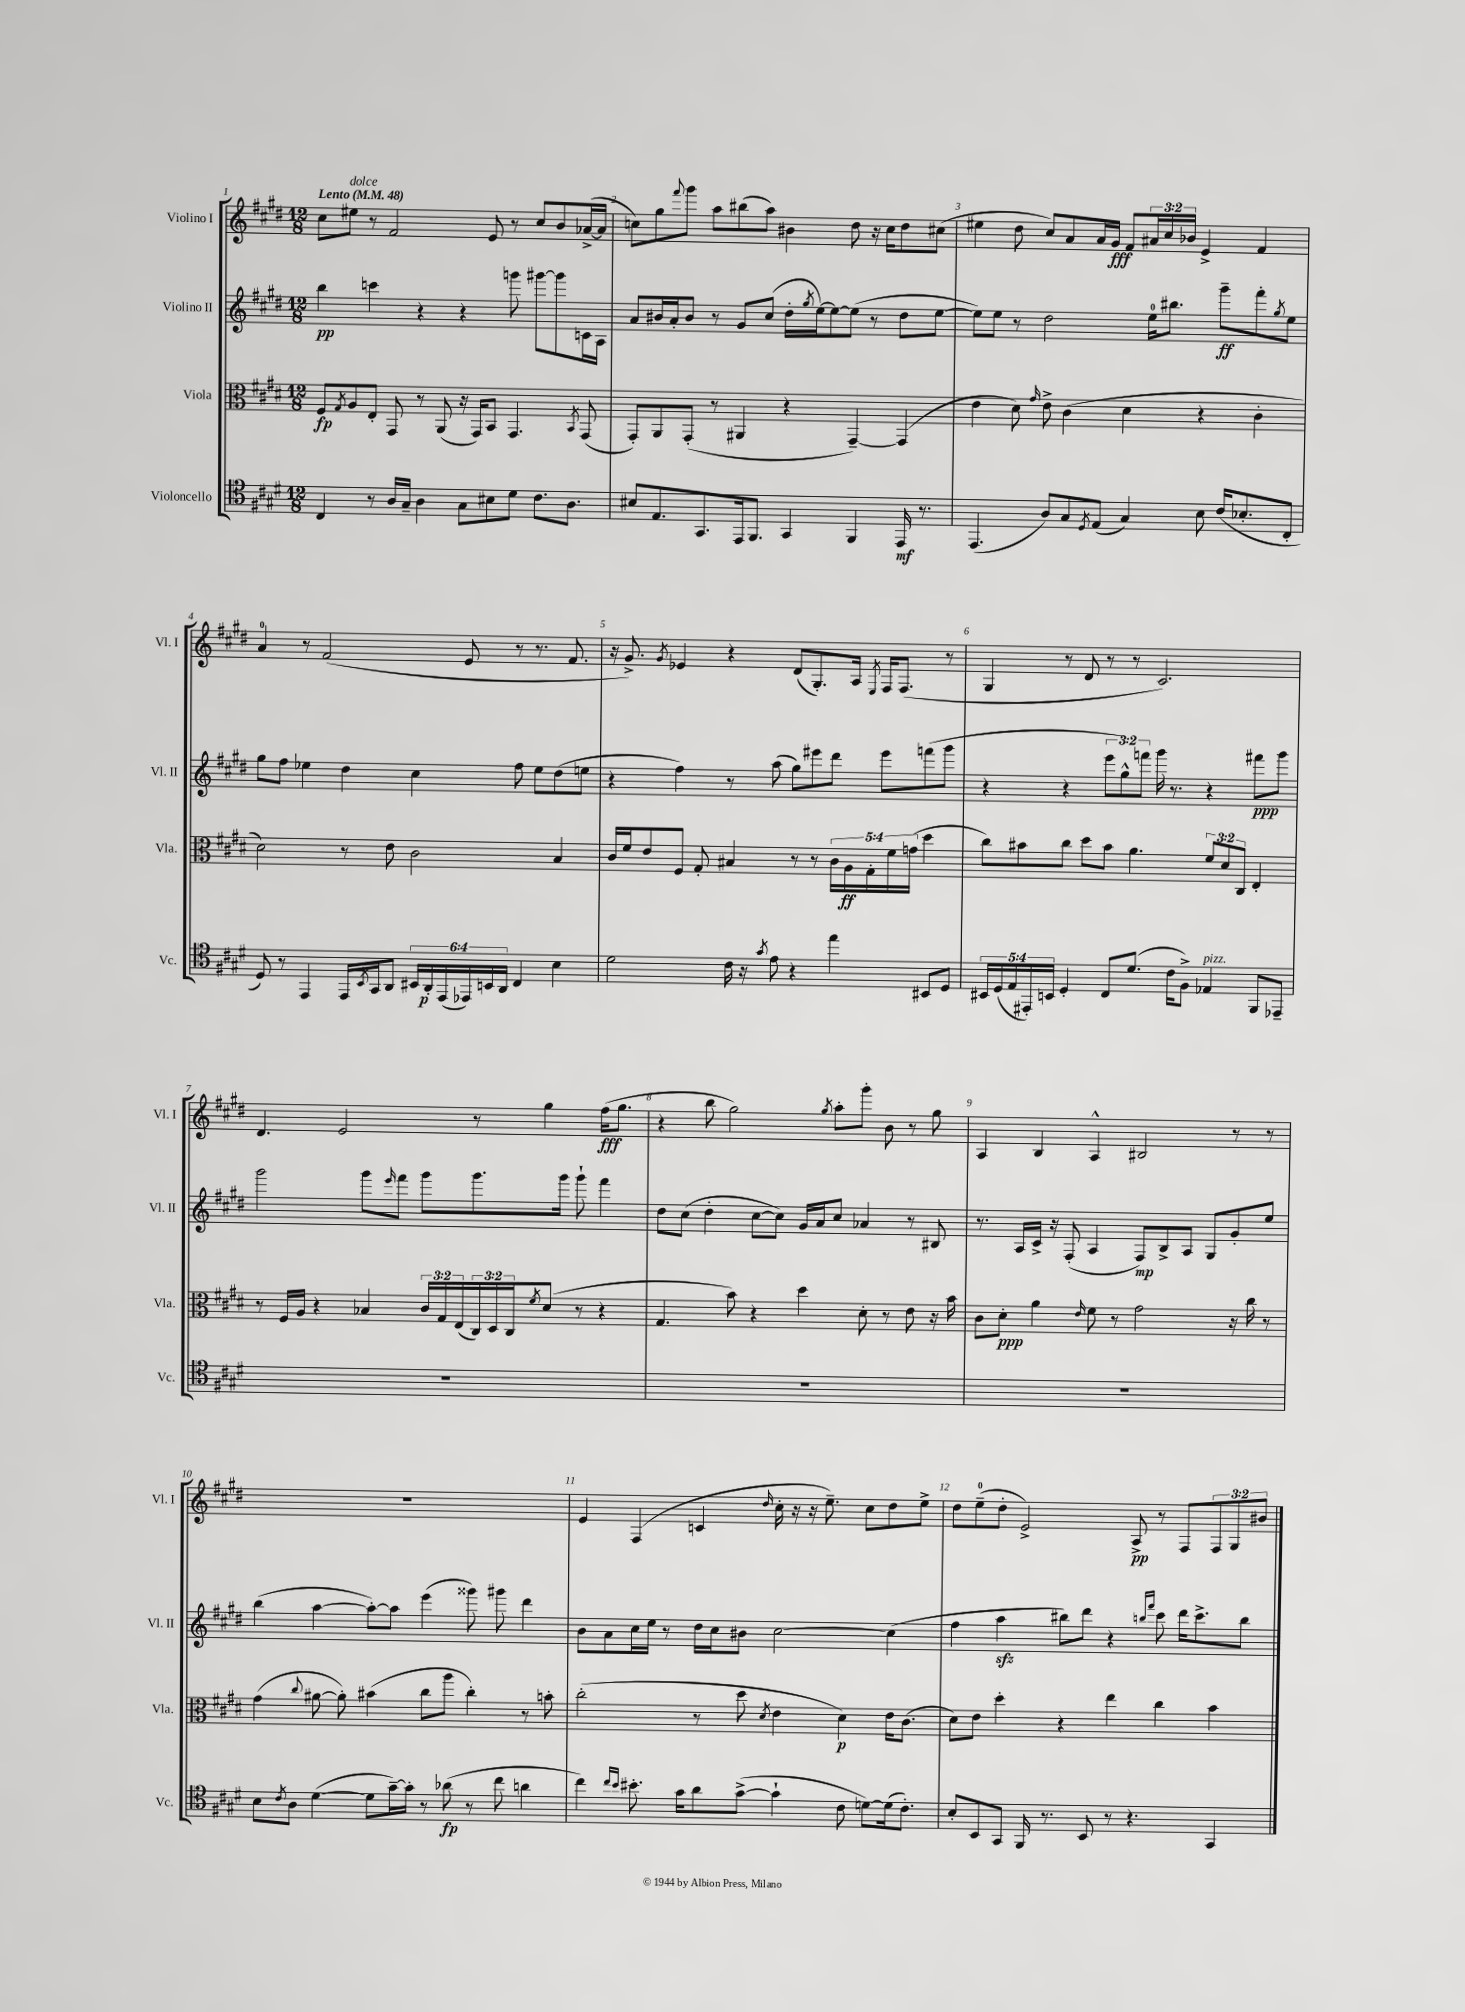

**kern	**kern	**kern	**kern
*staff4	*staff3	*staff2	*staff1
*clefC4	*clefC3	*clefG2	*clefG2
*k[f#c#g#d#]	*k[f#c#g#d#]	*k[f#c#g#d#]	*k[f#c#g#d#]
*M12/8	*M12/8	*M12/8	*M12/8
*MM48	*MM48	*MM48	*MM48
4C#	8F#	4bb	8cc#
.	8qG#	.	.
.	8A	.	8ee#
8r	8E'	4ccc	8r
16A	8GG#	.	2f#
16G#~	.	.	.
4A	8r	4r	.
.	(8AA	.	.
8G#	16r	4r	.
.	16GG#)	.	.
8B#	8BB	.	8e
8d#	4.GG#	8ggg	8r
8.c#	.	[8ggg#	8cc#
.	.	8ggg#]	8b
8.A	.	.	.
.	8qBB	.	.
.	(8GG#	16c	([16a-^
.	.	16A	16a-]
=	=	=	=
8B#	8GG#')	8a	8cc)
8.E	8AA	16b#	8gg#
.	.	16a'	.
.	.	.	8qqfff#
.	(8GG#'	8b#	8ggg#
8.GG#	.	.	.
.	8r	8r	8aa
16EE	4AA#	8g#	(8bb#
8.FF#	.	.	.
.	.	(8cc#	8aa)
4GG#	4r	16dd#'	4b#
.	.	8qgg#	.
.	.	[16ee)	.
.	.	8ee_	.
4FF#	[4GG#~)	(8ee]	8dd#
.	.	8r	16r
.	.	.	16cc
16EE	(4GG#]	8dd#	8dd#
8.r	.	.	.
.	.	[8ee	(8cc#
=	=	=	=
(4.EE	4e	8ee])	4ee#
.	.	8ee	.
.	8d#)	8r	8dd#
.	16qqg#	.	.
8A)	8e^	2dd#	8cc#)
8G#	(4c#	.	8a
8qD#	.	.	.
(8E	.	.	16a
.	.	.	16g#
4G#)	4d#	.	8f#
.	.	16ee	24a#
.	.	.	24cc#
.	.	8.bb#	.
.	.	.	24b-
8B	4r	.	4e^
(16c#	.	8ggg#~	.
8.B-'	.	.	.
.	4c#'	8fff#'	4f#
.	.	8qgg#	.
8C#'	.	8ee	.
=	=	=	=
8D#)	2d#)	8gg#	4a
8r	.	8ff#	.
4EE	.	4ee-	8r
.	.	.	(2f#
16EE	8r	4dd#	.
8qBB	.	.	.
16GG#	.	.	.
8AA	8e	.	.
24BB#	2c#	4cc#	.
24AA'	.	.	.
(24EE	.	.	.
24EE-)	.	.	8e
24BB	.	.	.
24AA	.	.	.
4C#	.	8ff#	8r
.	.	8ee-	8.r
4B	4B	(8dd#	.
.	.	.	8.f#
.	.	8ee	.
=	=	=	=
2d#	16c#	4r	16r
.	16f#	.	8.g#^)
.	8e	.	.
.	.	.	8qg#
.	8F#	4ff#)	4e-
.	8G#'	.	.
16c#	4B#	8r	4r
16r	.	.	.
8qg#	.	.	.
8e	.	(8aa	.
4r	8r	8gg#)	(8d#
.	8r	8eee#	8.G#')
4ee	20c#	8ddd#	.
.	20A	.	.
.	.	.	16A
.	20G#'	.	.
.	.	.	8qE
.	.	8eee#	16F#
.	20f#	.	.
.	.	.	(8.F#
.	(20g	.	.
8BB#	4dd#	(8fff	.
8D#	.	8ggg#	8r
=	=	=	=
20BB#	8cc#)	4r	4G#
(20D#	.	.	.
20E	.	.	.
.	8b#	.	.
20EE#')	.	.	.
20BB	.	.	.
4D#'	8cc#	4r	8r
.	8dd#	.	8d#
8C#	8b#	12eee	8r
.	.	12gg#^^)	.
(8.d#	4.a	.	8r
.	.	12fff	.
.	.	16ggg#	2.c#)
16c#	.	8.r	.
8F#^)	.	.	.
4E-	12f#	4r	.
.	12d#	.	.
.	12C#	.	.
8FF#	4E'	8fff#	.
8EE-~	.	8ggg#	.
=	=	=	=
1.r	8r	2ggg#	4.d#
.	16F#	.	.
.	16A	.	.
.	4r	.	.
.	.	.	2e
.	4B-	8ggg#	.
.	.	16qqeee	.
.	.	8fff#	.
.	24c#	8ggg#	.
.	24G#	.	.
.	(24E	.	.
.	24C#)	8.ggg#	8r
.	24D#	.	.
.	24C#	.	.
.	8qf#	.	.
.	(8d#	.	4gg#
.	.	16ggg#	.
.	8r	8ggg#`	.
.	4r	4fff#	(16ff#
.	.	.	8.gg#
=	=	=	=
1.r	4.G#	8dd#	4r
.	.	(8cc#	.
.	.	4dd#'	8bb
.	8b)	.	2gg#)
.	4r	[8cc#	.
.	.	8cc#])	.
.	4dd#	16g#	.
.	.	16a	.
.	.	.	8qgg#
.	.	8cc#	8aa'
.	8d#'	4a-	8ggg#'
.	8r	.	8b
.	8e	8r	8r
.	16r	8B#	8gg#
.	16b	.	.
=	=	=	=
1.r	8c#	8.r	4A
.	8d#'	.	.
.	.	16A	.
.	4a	16c#^	4B
.	.	16r	.
.	.	(8F#'	.
.	16qqe	.	.
.	8f#	4A	4A^^
.	8r	.	.
.	2g#	8F#)	2B#
.	.	8B^	.
.	.	8A	.
.	.	8G#	.
.	16r	8g#'	8r
.	16cc#	.	.
.	8r	8ee	8r
=	=	=	=
8B	(4g#	(4bb	1.r
8qc#	.	.	.
8A	.	.	.
.	8qqcc#	.	.
([4d#	[8a#	[4aa	.
.	8a#'])	.	.
8d#]	(4b#	8aa'_)	.
[16g#~)	.	8aa]	.
16g#']	.	.	.
8r	8cc#	(4eee	.
(8a-	8aa	.	.
8r	4cc#')	8ggg##)	.
8cc#	.	8ggg#	.
4a	8r	4ddd#	.
.	8b'	.	.
=	=	=	=
4cc#)	(2cc#'	8b	4e
.	.	8a	.
16qqcc#	.	.	.
16qqb	.	.	.
8.b#'	.	16cc#	(4F#
.	.	16ee	.
.	.	8r	.
16g#	.	.	.
8a	8r	16dd#	4c
.	.	16cc#	.
([8g#^	8dd#	8b#	.
.	8qd#	.	16qqdd#
4g#`]	4e	[2cc#	16cc#'
.	.	.	16r
.	.	.	16r
.	.	.	8.ee~)
8c#	4d#)	.	.
[8d)	.	.	8cc#
(16d]	16e	(4cc#]	8dd#
8.c#')	(8.c#	.	.
.	.	.	8ee^
=	=	=	=
8B'	8d#)	4ff#	8dd#
8BB	8e	.	(8ee~
8GG#	4dd#'	4aa	8dd#'
16FF#	.	.	2e^)
8.r	.	.	.
.	4r	8bb#)	.
8BB	.	8ddd#	.
8r	4ee	4r	.
4.r	.	.	8A^
.	.	16qqbb	.
.	.	16qqfff#	.
.	4cc#	8ccc#	8r
.	.	16ddd#	8F#
.	.	8.ccc#^	.
4GG#	4b	.	12F#
.	.	.	12G#
.	.	8bb	.
.	.	.	12b#
==	==	==	==
*-	*-	*-	*-
